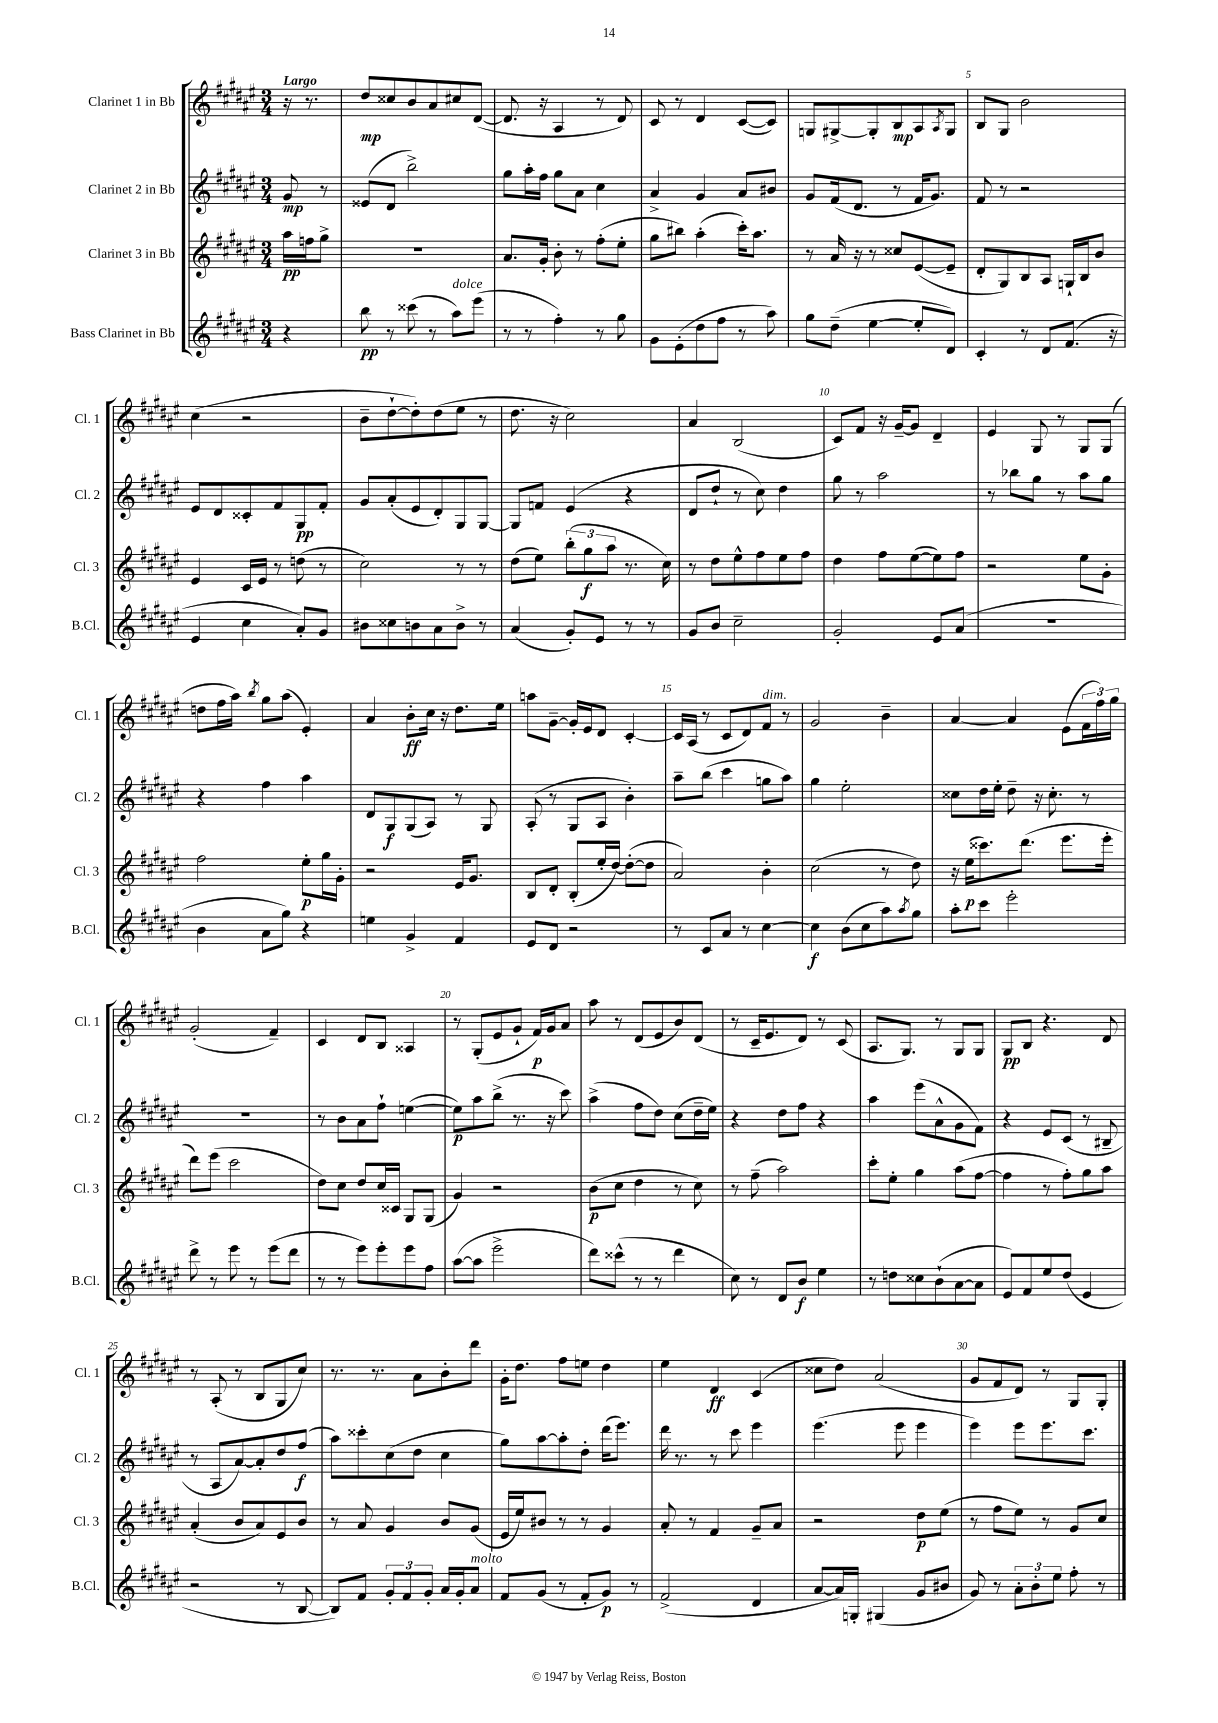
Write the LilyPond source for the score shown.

<<
\new StaffGroup <<
\new Staff = "s0" \with { instrumentName = "Clarinet 1 in Bb" shortInstrumentName = "Cl. 1" } {
    \clef treble \key fis \major \numericTimeSignature \time 3/4 \partial 4 \tempo "Largo"
    r16 r8. |
    dis''8\mp cisis''8 b'8 ais'8 cis''8 dis'8~( |
    dis'8. r16 ais4 r8 dis'8) |
    cis'8 r8 dis'4 cis'8~( cis'8) |
    g8 gis8~-> gis8-. b8\mp ais8 \acciaccatura { ais8 } gis8 |
    b8 gis8 b'2 |
    cis''4( r2 |
    b'8-- dis''8~-! dis''8-.) dis''8( eis''8 r8 |
    dis''8. r16 cis''2) |
    ais'4 b2( |
    cis'8) fis'8 r16 gis'16~-- gis'8 dis'4-- |
    eis'4 gis8 r8 gis8 gis8( |
    d''8 fis''16 ais''16) \acciaccatura { b''8 } gis''8 ais''8( eis'4-.) |
    ais'4 b'8-.\ff cis''16 r16 dis''8. eis''16 |
    a''8 gis'8~-- gis'16-. eis'16 dis'8 cis'4~-. |
    cis'16 ais16( r8 cis'8 dis'8) fis'8^\markup { \italic "dim." } r8 |
    gis'2 b'4-- |
    ais'4~ ais'4 eis'8( \tuplet 3/2 { fis'16 fis''16) gis''16 } |
    gis'2-.( fis'4--) |
    cis'4 dis'8 b8 aisis4 |
    r8 gis8-.( eis'8 gis'8-! fis'16\p) gis'16 ais'8 |
    ais''8 r8 dis'8( eis'8 b'8) dis'8( |
    r8 cis'16-- eis'8. dis'8) r8 cis'8( |
    ais8. gis8.) r8 gis8 gis8 |
    gis8\pp b8 r4. dis'8 |
    r8 ais8-.( r8 b8 gis8 cis''8) |
    r8. r8. ais'8 b'8-. dis'''8 |
    gis'16-. dis''8. fis''8 e''8 dis''4 |
    eis''4 dis'4\ff cis'4( |
    cisis''8 dis''8) ais'2( |
    gis'8 fis'8 dis'8) r8 gis8 gis8-. \bar "|." |
}
\new Staff = "s1" \with { instrumentName = "Clarinet 2 in Bb" shortInstrumentName = "Cl. 2" } {
    \clef treble \key fis \major \numericTimeSignature \time 3/4 \partial 4
    gis'8\mp r8 |
    eisis'8( dis'8 b''2->) |
    gis''8 ais''16-. fis''16 gis''8 ais'8 cis''4 |
    ais'4-> gis'4 ais'8 bis'8 |
    gis'8 fis'16( dis'8. r8 fis'16 gis'8.) |
    fis'8 r8 r2 |
    eis'8 dis'8 cisis'8-. fis'8 gis8\pp fis'8-. |
    gis'8 ais'8-.( eis'8 dis'8-.) gis8 gis8~ |
    gis8 f'8 eis'4( r4 |
    dis'8 dis''8-! r8 cis''8) dis''4 |
    gis''8 r8 ais''2 |
    r8 bes''8 gis''8 r8 ais''8 gis''8 |
    r4 fis''4 ais''4 |
    dis'8 gis8\f gis8( ais8) r8 gis8 |
    ais8-.( r8 gis8 ais8 b'4-.) |
    ais''8-- b''8( cis'''4 g''8 ais''8) |
    gis''4 eis''2-. |
    cisis''8 dis''16 eis''16-. dis''8-- r16 cisis''8.-. r8 |
    R2. |
    r8 b'8 ais'8 fis''8-! e''4~( |
    e''8\p) ais''8 b''8->( r8. r16 cis'''8) |
    ais''4->( fis''8 dis''8) cis''8( dis''16-- eis''16) |
    r4 dis''8 fis''8 r4 |
    ais''4 eis'''8( ais'8-^ gis'8 fis'8) |
    r4 eis'8 cis'8( r8 bis8-- |
    r8 ais8 ais'8~) ais'8-. dis''8 fis''8\f( |
    ais''8) cisis'''8-. cis''8( dis''8 cis''4 |
    gis''8) ais''8~ ais''8-. dis''8-. dis'''16( eis'''8.) |
    dis'''16 r8. r8 cis'''8 eis'''4 |
    eis'''4.( eis'''8 eis'''4 |
    eis'''4) eis'''8 eis'''8. cis'''8. \bar "|." |
}
\new Staff = "s2" \with { instrumentName = "Clarinet 3 in Bb" shortInstrumentName = "Cl. 3" } {
    \clef treble \key fis \major \numericTimeSignature \time 3/4 \partial 4
    ais''16\pp f''16 gis''8-> |
    R2. |
    ais'8. gis'16-. b'8-. r8 fis''8-.( eis''8-. |
    gis''8 bis''8) ais''4-.( cis'''16-.) ais''8. |
    r8 ais'16 r16 r8 cisis''8 eis'8~( eis'8-- |
    dis'8-. gis8) b8 ais8 g16-! b16 b'8 |
    eis'4 cis'16 eis'16 r8 d''8( r8 |
    cis''2) r8 r8 |
    dis''8( eis''8) \tuplet 3/2 { b''8-.( gis''8\f ais''8 } r8. cis''16) |
    r8 dis''8 eis''8-^ fis''8 eis''8 fis''8 |
    dis''4 fis''8 eis''8~( eis''8) fis''8 |
    r2 eis''8 gis'8-. |
    fis''2 eis''8-.\p gis''16 gis'16-. |
    r2 eis'16 gis'8. |
    b8 dis'8-. b8-.( eis''16-. dis''16~) dis''8~-.( dis''8 |
    ais'2) b'4-. |
    cis''2( r8 dis''8) |
    r16 eis''16\p( cisis'''8.) dis'''8.( eis'''8. eis'''16-. |
    dis'''8) eis'''8( cis'''2 |
    dis''8) cis''8 dis''8 cis''16 cisis'16 gis8 gis8( |
    gis'4) r2 |
    b'8\p( cis''8 dis''4 r8 cis''8) |
    r8 fis''8--( ais''2) |
    cis'''8-. eis''8-. gis''4 ais''8( fis''8~ |
    fis''4 r8 fis''8-.) gis''8 ais''8 |
    ais'4-.( b'8 ais'8) eis'8 b'8 |
    r8 ais'8 gis'4 b'8 gis'8( |
    eis'16 eis''16) bis'8 r8 r8 gis'4 |
    ais'8-. r8 fis'4 gis'8-- ais'8 |
    r2 dis''8\p eis''8( |
    r8 fis''8 eis''8) r8 gis'8 cis''8 \bar "|." |
}
\new Staff = "s3" \with { instrumentName = "Bass Clarinet in Bb" shortInstrumentName = "B.Cl." } {
    \clef treble \key fis \major \numericTimeSignature \time 3/4 \partial 4
    r4 |
    b''8\pp r8 cisis'''8( r8 ais''8^\markup { \italic "dolce" }) eis'''8( |
    r8 r8 fis''4-.) r8 gis''8 |
    gis'8 eis'8-.( dis''8 fis''8 r8 ais''8) |
    gis''8 dis''8--( eis''4~ eis''8-. dis'8) |
    cis'4-. r8 dis'8 fis'8.( r16 |
    eis'4 cis''4 ais'8-.) gis'8 |
    bis'8 cisis''8 b'8 ais'8 b'8-> r8 |
    ais'4( gis'8-.) eis'8 r8 r8 |
    gis'8 b'8 cis''2-- |
    gis'2-. eis'8 ais'8( |
    R2. |
    b'4 ais'8 gis''8) r4 |
    e''4 gis'4-> fis'4 |
    eis'8 dis'8 r2 |
    r8 cis'8 ais'8 r8 cis''4~ |
    cis''4\f b'8( cis''8 ais''8) \acciaccatura { ais''8 } gis''8 |
    ais''8-. cis'''8 eis'''2-. |
    dis'''8-> r8 eis'''8 r8 eis'''8( dis'''8 |
    r8 r8 eis'''8) eis'''8-. eis'''8 fis''8 |
    ais''8~( ais''8 eis'''2-> |
    dis'''8) cisis'''8-^( r8 r8 dis'''4 |
    cis''8) r8 dis'8 b'8\f eis''4 |
    r8 d''8 cisis''8 b'8-!( ais'8~ ais'8 |
    eis'8) fis'8 eis''8 dis''8( eis'4 |
    r2 r8 b8~ |
    b8) fis'8 \tuplet 3/2 { gis'8-. fis'8 gis'8-. } ais'16 gis'16-. ais'8^\markup { \italic "molto" } |
    fis'8 gis'8( r8 fis'8-. gis'8\p) r8 |
    fis'2->( dis'4 |
    ais'8~ ais'16) g16-. gis4( gis'8 bis'8 |
    gis'8) r8 \tuplet 3/2 { ais'8-. b'8-. eis''8 } fis''8-. r8 \bar "|." |
}
>>
>>
\layout { \context { \Score \override BarNumber.break-visibility = ##(#f #t #t) barNumberVisibility = #(every-nth-bar-number-visible 5) } }
